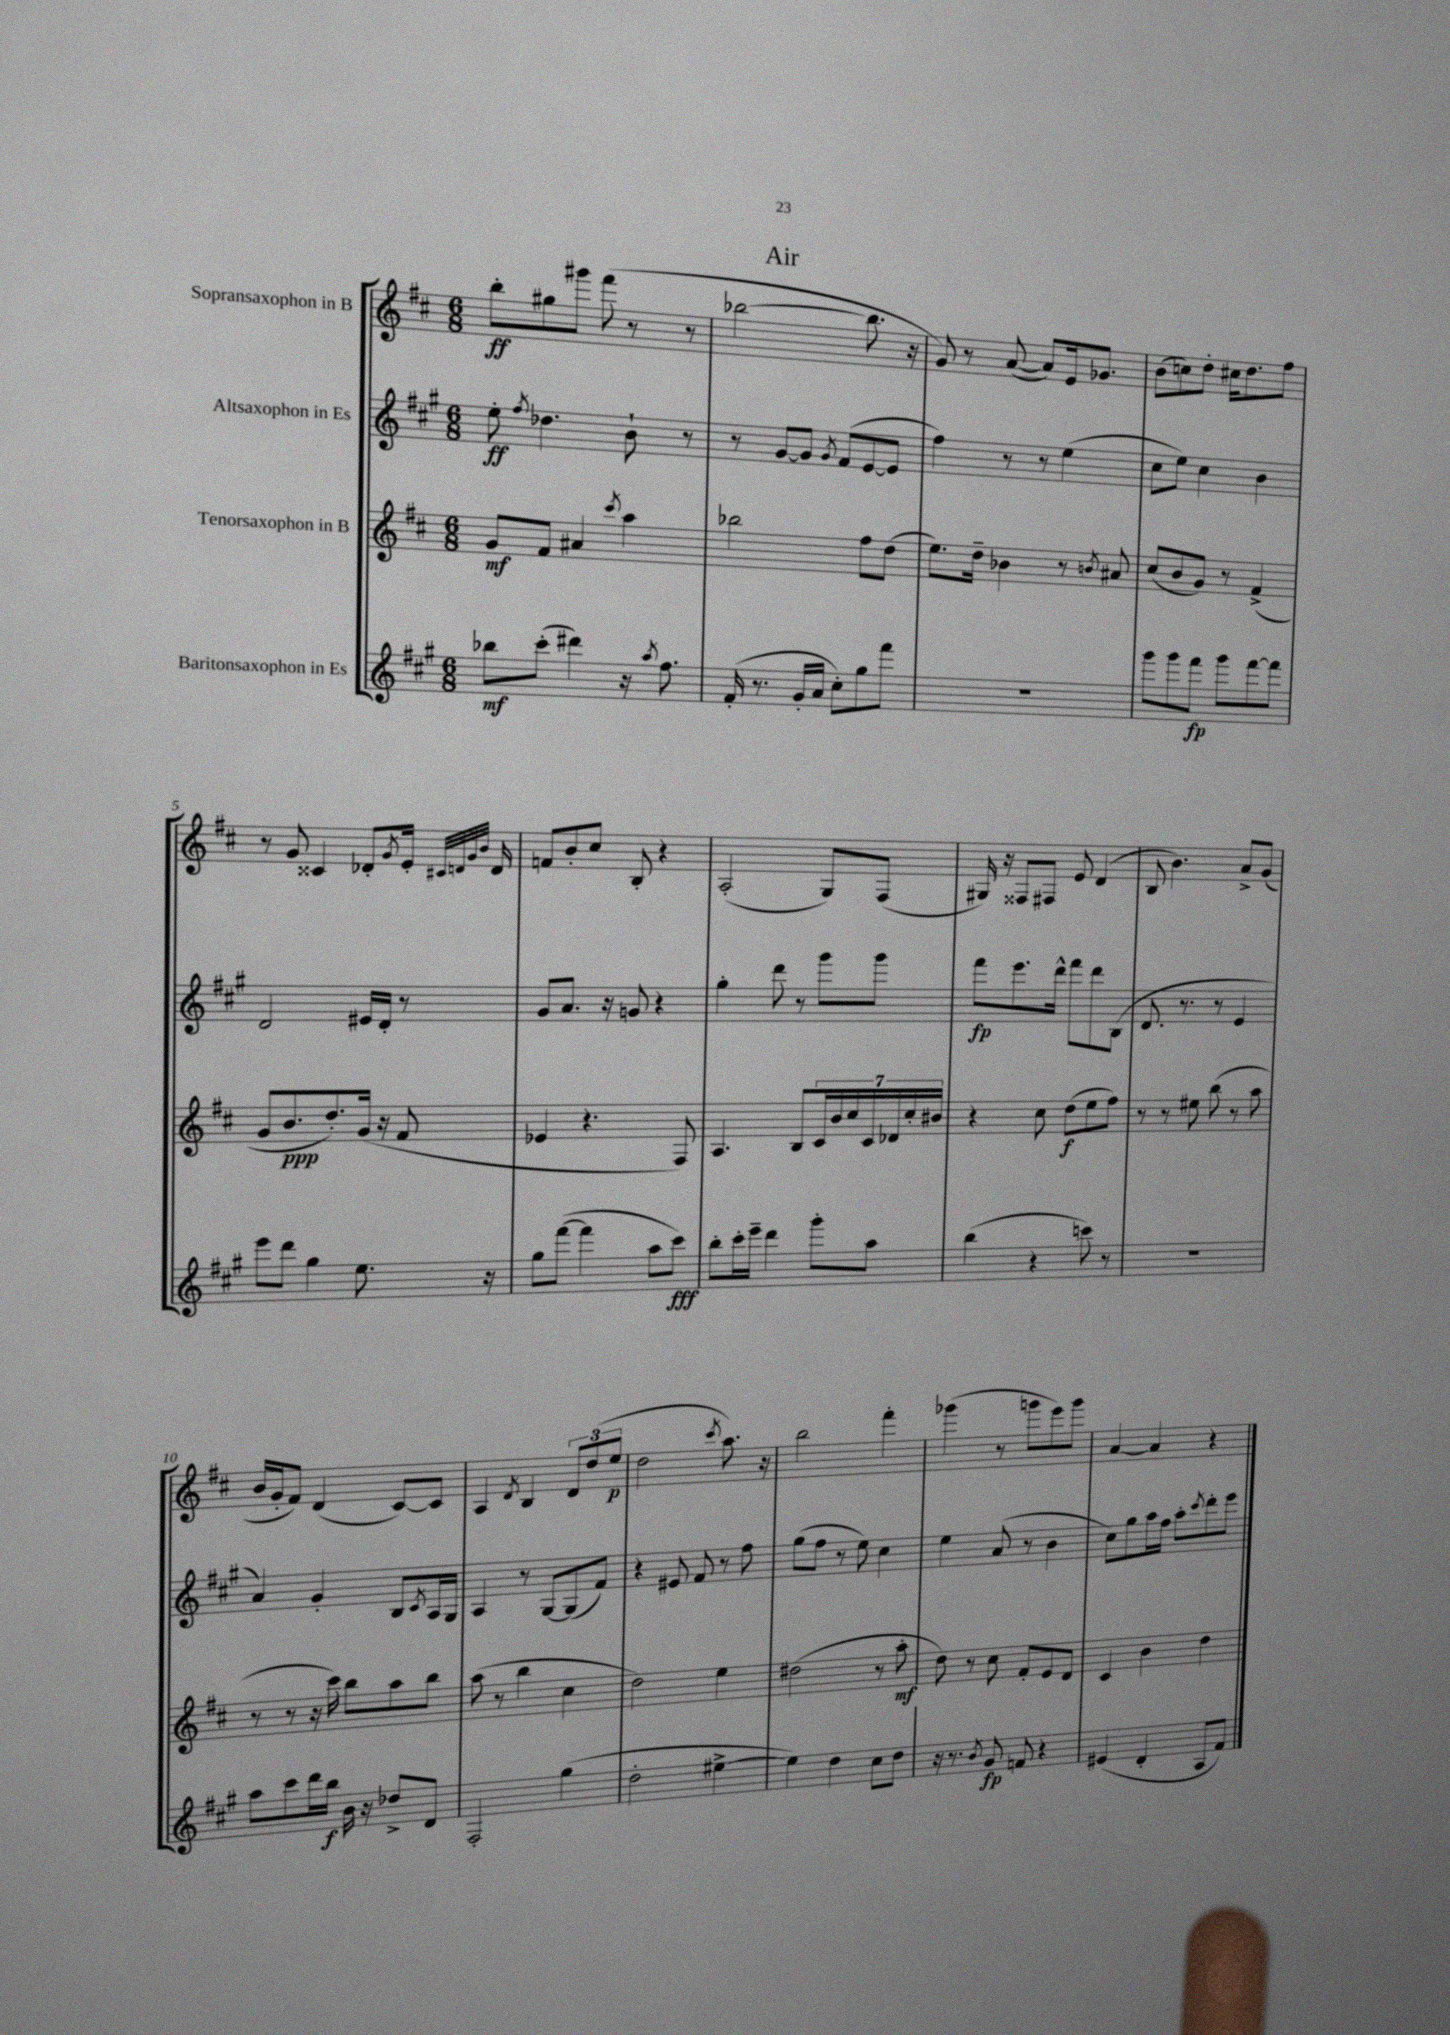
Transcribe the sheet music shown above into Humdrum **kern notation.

**kern	**kern	**kern	**kern
*staff4	*staff3	*staff2	*staff1
*clefG2	*clefG2	*clefG2	*clefG2
*k[f#c#g#]	*k[f#c#]	*k[f#c#g#]	*k[f#c#]
*M6/8	*M6/8	*M6/8	*M6/8
8bb-	8g	8ee'	8bb'
.	.	8qff#	.
(8ccc#'	8f#	4.dd-	8gg#
4ddd#)	4a#	.	8ggg#
.	.	.	(8fff#
.	8qccc#	.	.
16r	4aa	8b`	8r
8qaa	.	.	.
8.ff#	.	.	.
.	.	8r	8r
=	=	=	=
(16f#'	2bb-	8r	[2bb-
8.r	.	.	.
.	.	[8g#	.
16g#'	.	8g#]	.
16a	.	.	.
.	.	8qg#	.
8cc#')	.	(8f#	.
8gg#	8ff#	[8e	8.bb-]
8fff#	(8dd	8e]	.
.	.	.	16r
=	=	=	=
2.r	8.ee)	4ff#)	8g)
.	.	.	8r
.	16dd~	.	.
.	4b-	8r	([8a
.	.	8r	8a])
.	8r	(4ee	16e
.	.	.	8.g-
.	8qb	.	.
.	8a#	.	.
=	=	=	=
8ggg#	(8cc#	8cc#	(8b
8ggg#	8b	8ee)	8cc)
8fff#	8g)	4cc#	8dd'
8ggg#	8r	.	16cc#
.	.	.	8.dd
[8fff#	(4f#^	4b	.
8fff#]	.	.	8ff#
=	=	=	=
8eee	8g	2d	8r
8ddd	8.b	.	8g
4gg#	.	.	4c##
.	8.dd')	.	.
8.ee	(16g	16e#	8d-'
.	16r	16d'	.
.	.	.	8qg
.	8f#	8r	16e'
.	.	.	32qqc#
.	.	.	32qqd
.	.	.	32qqg
.	.	.	32qqb
16r	.	.	16d
=	=	=	=
8gg#	4e-	8g#	8f
([8fff#	.	8.a	8b'
4fff#]	4.r	.	8cc#
.	.	16r	.
.	.	8g	8B'
8aa	.	4r	4r
8ccc#)	8F#)	.	.
=	=	=	=
8bb'	4.A	4gg#'	(2A'
16ccc#'	.	.	.
16eee~	.	.	.
4ddd	.	8ddd	.
.	8B	8r	.
8ggg#'	28c#	8ggg#	8G)
.	28b	.	.
.	28cc#	.	.
.	28c#	.	.
8aa	.	8ggg#	(8F#
.	28d-	.	.
.	28cc#'	.	.
.	28b#	.	.
=	=	=	=
(4bb	4r	8fff#	16G#)
.	.	.	16r
.	.	8.eee	8F##
4r	8cc#	.	8F#
.	.	16ddd^^	.
.	(8dd	8fff#	8e
8ccc)	8ee	8ddd	(4d
8r	8ff#)	(8B	.
=	=	=	=
2.r	8r	8.d	8B
.	8r	.	4.b)
.	.	8.r	.
.	8ee#	.	.
.	(8bb	8r	.
.	8r	4e	8a^
.	8aa	.	(8g
=	=	=	=
8aa	8r	4a)	16b
.	.	.	16g'
8ccc#	8r	.	8f#)
16ddd	16r	4g#'	(4d
16bb	16ccc#)	.	.
16b	8bb	.	.
16r	.	.	.
8dd-^	8aa	8B	[8c#)
.	.	8qc#	.
8d	8bb	16A	8c#]
.	.	16G#	.
=	=	=	=
2F#'	(8aa	4A	4A
.	8r	.	.
.	.	.	8qd
.	4bb	8r	4B
.	.	[8G#	.
(4gg#	4cc#	(8G#]	12d
.	.	.	(12dd
.	.	8f#)	.
.	.	.	12ee
=	=	=	=
2dd'	2dd)	4r	2dd
.	.	8e#	.
.	.	8f#	.
.	.	.	8qccc#
[4ee#^	4ee	8r	8.aa)
.	.	8ff#	.
.	.	.	16r
=	=	=	=
4ee#])	(2dd#	(8gg#	2bb
.	.	8ff#	.
4dd	.	8r	.
.	.	8ee)	.
8cc#	8r	4cc#	4fff#'
8dd	8aa'	.	.
=	=	=	=
16r	8dd)	4ee	(4ggg-
8.r	.	.	.
.	8r	.	.
8qb	.	.	.
8g#	8cc#	(8a	8r
8f	8f#'	8r	8ggg
4r	8e	4b	8eee)
.	8d	.	8ggg
=	=	=	=
(4e#	4c#	8cc#)	[4a
.	.	8gg#	.
4d'	4b	16aa	4a]
.	.	16ff#	.
.	.	8aa'	.
.	.	8qccc#	.
8A	4dd	8ddd'	4r
8f#)	.	8eee	.
==	==	==	==
*-	*-	*-	*-
